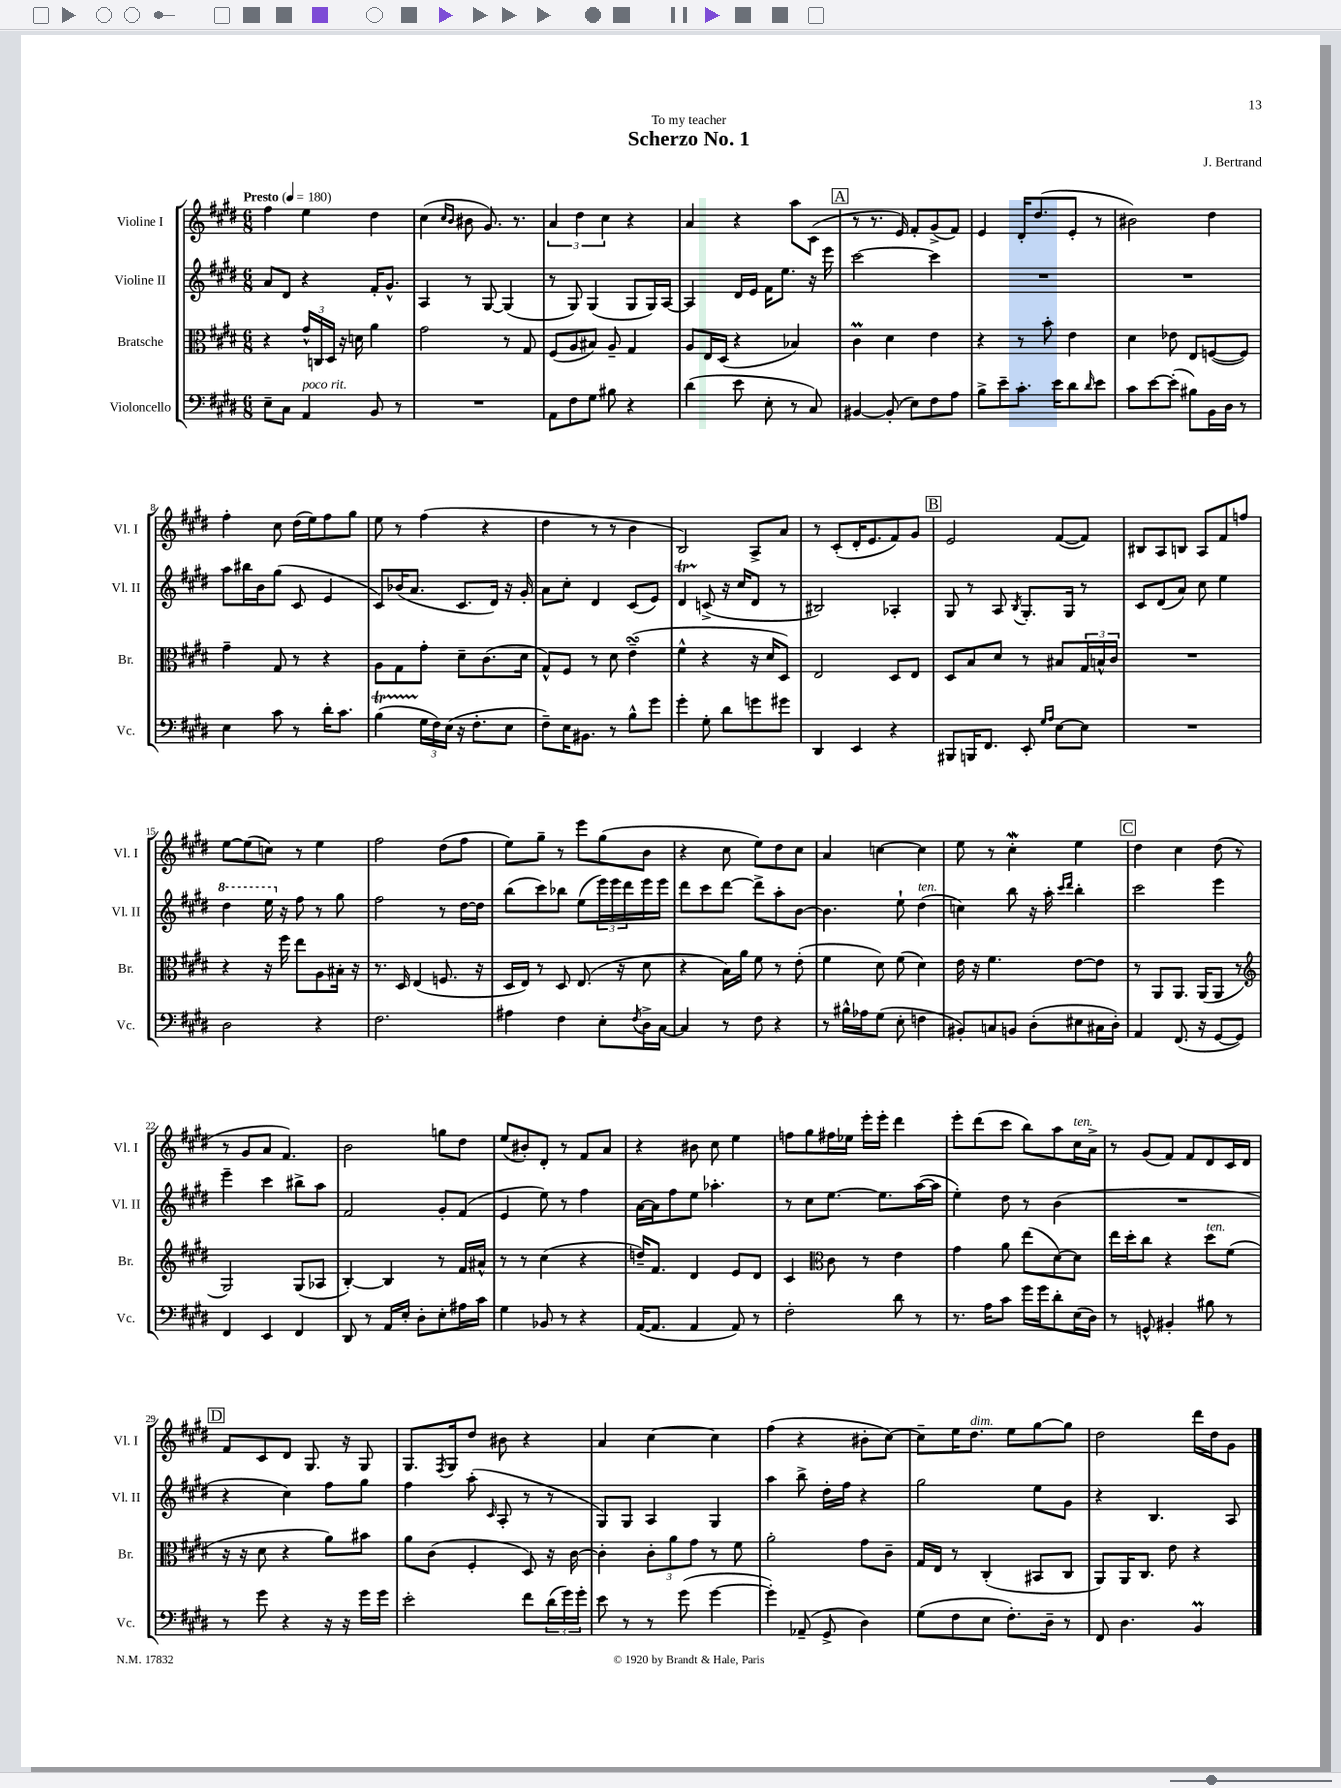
\header { title = "Scherzo No. 1" composer = "J. Bertrand" dedication = "To my teacher" }
<<
\new StaffGroup <<
\new Staff = "s0" \with { instrumentName = "Violine I" shortInstrumentName = "Vl. I" } {
    \clef treble \key e \major \numericTimeSignature \time 6/8 \tempo "Presto" 4 = 180
    fis''4 e''4 dis''4 |
    cis''4( \grace { cis''16 b'16 } bis'8 gis'8.) r8. |
    \tuplet 3/2 { a'4 dis''4 cis''4 } r4 |
    a'4 r4 a''8 cis'8( |
    \mark \markup { \box "A" } r8 r8. e'16) fis'8-. gis'8->( fis'8) |
    e'4 dis'16-. dis''8.( e'8-. r8 |
    bis'2) dis''4 |
    fis''4-. cis''8 dis''16( e''16) fis''8 gis''8 |
    e''8 r8 fis''4( r4 |
    dis''4 r8 r8 b'4 |
    b2) a8-> a'8 |
    r8 cis'8-.( dis'16-. e'8. fis'8) gis'8 |
    \mark \markup { \box "B" } e'2 fis'8~( fis'8) |
    bis8 a8 b8 a8 fis'8 f''8 |
    e''8~ e''8( c''8) r8 e''4 |
    fis''2 dis''8( fis''8 |
    e''8) gis''8-- r8 e'''8 gis''8( b'8 |
    r4 cis''8 e''8) dis''8 cis''8 |
    a'4 c''4~ c''4 |
    e''8 r8 cis''4-.\mordent e''4 |
    \mark \markup { \box "C" } dis''4 cis''4 dis''8( r8 |
    r8 gis'8 a'8 fis'4.) |
    b'2 g''8 dis''8 |
    e''8( bis'8-.) dis'8-. r8 fis'8 a'8 |
    r4 bis'8 cis''8 e''4 |
    f''8 gis''8 fis''16 ees''16 e'''16-. e'''16-. dis'''4 |
    e'''8-. dis'''8( cis'''8 b''8) a''8 cis''16^\markup { \italic "ten." } a'16-> |
    r8 gis'8( fis'8) fis'8 dis'8 cis'16 dis'16 |
    \mark \markup { \box "D" } fis'8 cis'8 dis'8 gis8. r16 gis8 |
    gis8. \acciaccatura { fis8 } gis16 dis''8 bis'8 r4 |
    a'4 cis''4~ cis''4 |
    fis''4( r4 bis'8-. cis''8~) |
    cis''8-- e''16 dis''8.^\markup { \italic "dim." } e''8 gis''8~ gis''8 |
    dis''2 dis'''16 dis''16 gis'8 \bar "|." |
}
\new Staff = "s1" \with { instrumentName = "Violine II" shortInstrumentName = "Vl. II" } {
    \clef treble \key e \major \numericTimeSignature \time 6/8
    a'8 dis'8 r4 fis'16-. gis'8.-^ |
    a4 r8 gis8~ gis4( |
    r8 gis8) gis4( gis8 gis16) a16~ |
    a4 dis'16 e'16 fis'16 e''8. r16 e'''16 |
    \mark \markup { \box "A" } cis'''2~ cis'''4 |
    R2. |
    R2. |
    a''8 bis''16 b'16 gis''8( cis'8 e'4 |
    cis'8) bes'16( a'8. cis'8. dis'16) r16 gis'16-. |
    a'8 cis''8-. dis'4 cis'8( e'8) |
    dis'4\startTrillSpan c'8->\stopTrillSpan( r16 cis''16 dis'8 r8 |
    bis2) aes4-. |
    \mark \markup { \box "B" } gis8 r8 a8 \acciaccatura { b8 } gis8.-. gis16 r8 |
    cis'8 dis'8( a'8) cis''8 e''4 |
    \ottava #1 dis'''4 e'''16 \ottava #0 r16 fis''8 r8 gis''8 |
    fis''2 r8 dis''16~ dis''16 |
    b''8( cis'''8) bes''8 e''8( \tuplet 3/2 { e'''16) e'''16 dis'''16 } e'''16 e'''16 |
    dis'''8 cis'''8 dis'''8~ dis'''8-> a''8-. b'8~ |
    b'4. e''8-! dis''4^\markup { \italic "ten." }( |
    c''4) b''8 r16 a''16-. \grace { cis'''16 dis'''16 } b''4-. |
    \mark \markup { \box "C" } cis'''2 e'''4 |
    e'''4-- cis'''4 bis''8-> a''8 |
    fis'2 gis'8-. fis'8( |
    e'4 e''8) r8 fis''4 |
    a'16~ a'16 fis''8 e''8 aes''4.-. |
    r8 cis''8 e''8.~ e''8. a''16~( a''16 |
    e''4-.) dis''8 r8 b'4( |
    R2. |
    \mark \markup { \box "D" } r4 cis''4) fis''8 gis''8 |
    fis''4 a''8-.( \grace { cis'16 } a8-. r8 r8 |
    gis8) gis8 a4 gis4 |
    a''4 b''8-> dis''16-. fis''16 r4 |
    gis''2 e''8 gis'8 |
    r4 b4. a8 \bar "|." |
}
\new Staff = "s2" \with { instrumentName = "Bratsche" shortInstrumentName = "Br." } {
    \clef alto \key e \major \numericTimeSignature \time 6/8
    r4 \tuplet 3/2 { gis'16-^ c16 dis16 } r16 d'16 a'4 |
    gis'2 r8 gis8 |
    fis8( a8 bis8) a8-- gis4 |
    a8 e16 dis16( r4 bes4) |
    \mark \markup { \box "A" } cis'4\prall dis'4 e'4 |
    r4 r8 b'8-. e'4 |
    dis'4 ees'8 e8 f8~( f8) |
    gis'4-- gis8 r8 r4 |
    a8 gis8 gis'8-. dis'8-- cis'8.( dis'16 |
    gis8-^) fis8 r8 dis'8 e'4--\turn( |
    fis'4-^ r4 r16 dis'16 dis8) |
    e2 dis8 e8 |
    \mark \markup { \box "B" } dis8 b8 dis'8 r8 bis8 \tuplet 3/2 { gis16 b16-^ cis'16 } |
    R2. |
    r4 r16 fis''16 e''8 a8 bis16-. r16 |
    r8. dis16 e4( f8. r16 |
    dis16 e16) r8 dis8 e8.( r16 dis'8 |
    r4 b16) a'16 fis'8 r8 e'8-.( |
    fis'4 dis'8) fis'8( dis'4) |
    e'16 r16 fis'4. e'8~ e'8 |
    \mark \markup { \box "C" } r8 a,8 a,8. a,16( a,8 r8 |
    \clef treble gis2) gis8( aes8 |
    b4~-.) b4 r8 fis'16 ais'16-^ |
    r8 r8 cis''4( r4 |
    d''16--) fis'8. dis'4 e'8 dis'8 |
    cis'4 \clef alto cis'8 r8 e'4 |
    gis'4 a'8 e''8( dis'8~) dis'8 |
    e''16 dis''16-. cis''8 r4 dis''8^\markup { \italic "ten." } fis'8( |
    \mark \markup { \box "D" } r16 r16 dis'8 r4 a'8) bis'8 |
    a'8 cis'8( fis4-. dis8) r16 cis'16~ |
    cis'4-. \tuplet 3/2 { cis'8-. a'8 gis'8 } r8 fis'8 |
    a'2-. gis'8 cis'8-- |
    gis16 e16 r8 cis4-.( bis,8 cis8 |
    a,8) a,16 cis8. e'8 r4 \bar "|." |
}
\new Staff = "s3" \with { instrumentName = "Violoncello" shortInstrumentName = "Vc." } {
    \clef bass \key e \major \numericTimeSignature \time 6/8
    e8-- cis8 a,4^\markup { \italic "poco rit." } b,8 r8 |
    R2. |
    a,8 fis8 gis8 bis8 r4 |
    dis'4( e'8 e8-. r8 cis8) |
    \mark \markup { \box "A" } bis,4~ bis,8-.( e8) fis8 a8 |
    b8-> e'8-- cis'8.-. e'16 dis'8 \grace { dis'16 } e'8 |
    cis'8 e'8~ e'8-.( bis8) b,16 dis16 r8 |
    e4 cis'8 r8 dis'16-. cis'8. |
    b4\startTrillSpan( \tuplet 3/2 { gis16\stopTrillSpan fis16) e16( } r16 fis8.-. e8 |
    fis8--) e16 bis,8. r8 b8-^ gis'8 |
    gis'4-. gis8-. dis'8 g'8 gis'8 |
    dis,4 e,4 r4 |
    \mark \markup { \box "B" } bis,,8 b,,16 fis,8. e,8-. \grace { gis16 a16 } e8~ e8 |
    R2. |
    dis2 r4 |
    fis2. |
    ais4 fis4 e8-. \acciaccatura { fis8 } dis16-> cis16~ |
    cis4 r8 fis8 r4 |
    r8 bis16-^ aes16 gis8( e8-. f4 |
    bis,8-.) c8 b,8 dis8-.( eis8 cis16 dis16-.) |
    \mark \markup { \box "C" } a,4 fis,8.( r16 gis,8~ gis,8) |
    fis,4 e,4 fis,4 |
    dis,8 r8 a,16 e16-. dis8-. e8-. ais16 cis'16 |
    gis4 bes,8 r8 r4 |
    a,16~( a,8. a,4 a,8) r8 |
    fis2-. dis'8 r8 |
    r8. a16 cis'8 gis'16 gis'16 dis'8-. e16( dis16) |
    r8 g,8-^ bis,4-. bis8 r8 |
    \mark \markup { \box "D" } r8 gis'8 r4 r16 r16 gis'16 gis'16 |
    e'2-. fis'8 \tuplet 3/2 { dis'16( gis'16) gis'16-. } |
    e'8 r8 r8 gis'8( gis'4~ |
    gis'4-.) aes,8--( gis,8-> dis4) |
    gis8( fis8 e8 fis8.-.) dis16-- r8 |
    fis,8 dis4. b,4\prall \bar "|." |
}
>>
>>
